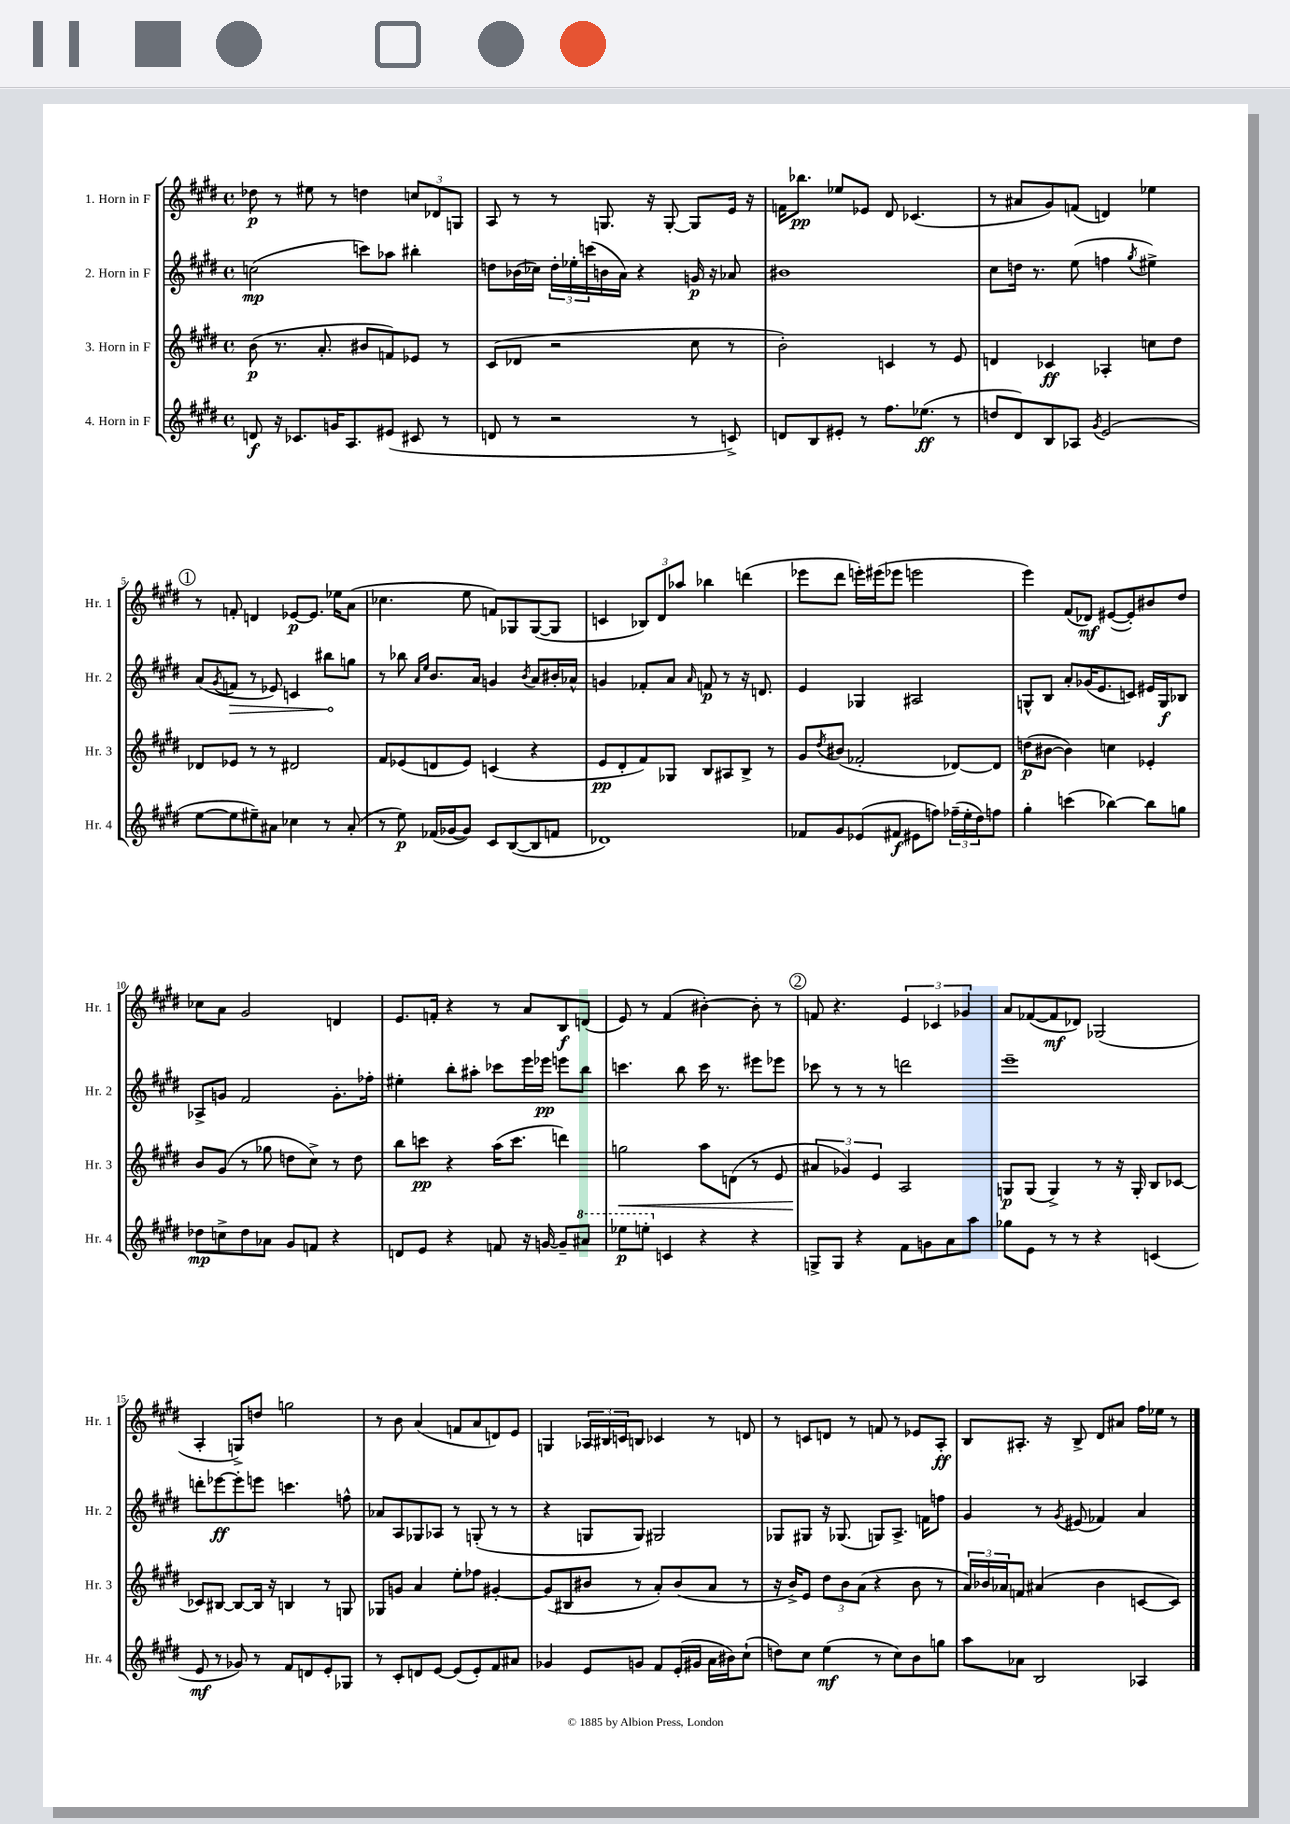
<<
\new StaffGroup <<
\new Staff = "s0" \with { instrumentName = "1. Horn in F" shortInstrumentName = "Hr. 1" } {
    \clef treble \key e \major \defaultTimeSignature \time 4/4
    des''8\p r8 eis''8 r8 d''4 \tuplet 3/2 { c''8 des'8 g8 } |
    a8 r8 r8 g8. r16 g8~-. g8 e'16 r16 |
    f'16 bes''8.\pp ees''8 ees'8 dis'8 ces'4.( |
    r8 ais'8 gis'8) f'8( d'4) ees''4 |
    \mark \markup { \circle "1" } r8 f'8-. d'4 ees'8~\p ees'8. ees''16 a'8( |
    ces''4. e''8 f'8) ges8 ges8~( ges8 |
    c'4 \tuplet 3/2 { bes8) dis'8 aes''8 } bes''4 d'''4( |
    ees'''8 dis'''8 e'''16-.) eis'''16( ees'''8 e'''2 |
    e'''4) fis'8( des'8\mf) eis'8~( eis'8-.) bis'8 dis''8 |
    ces''8 a'8 gis'2 d'4 |
    e'8. f'16-. r4 r8 a'8 b8\f d'8( |
    e'8) r8 fis'4( bis'4~-.) bis'8-. r8 |
    \mark \markup { \circle "2" } f'8 r4. \tuplet 3/2 { e'4 ces'4 ges'4 } |
    a'8 fes'8~( fes'8\mf des'8) ges2( |
    a4-. g8->) d''8 g''2 |
    r8 b'8 a'4( f'8 a'8 d'8) e'8 |
    g4 \tuplet 3/2 { aes16 bis16 c'16 } b8 ces'4 r8 d'8 |
    r8 c'8 d'8 r8 f'8 r8 ees'8 a8-.\ff |
    b8 ais8.-. r16 b8-> dis'8 ais'8 fis''16 ees''16 r8 \bar "|." |
}
\new Staff = "s1" \with { instrumentName = "2. Horn in F" shortInstrumentName = "Hr. 2" } {
    \clef treble \key e \major \defaultTimeSignature \time 4/4
    c''2\mp( c'''8) aes''8 bis''4-. |
    d''8 bes'16( ces''16) \tuplet 3/2 { d''16-. ees''16-. c'''16( } b'16 a'16) r4 g'16\p r16 aes'8 |
    bis'1 |
    cis''8 d''16 r8. e''8( f''4 \acciaccatura { gis''8 } eis''4->) |
    \mark \markup { \circle "1" } a'8( \acciaccatura { gis'8 } \once \override Hairpin.circled-tip = ##t f'8\> r8 ees'8) c'4 bis''8\! g''8 |
    r8 bes''8 \grace { a'16 e''16 } b'8. a'16 g'4 \acciaccatura { b'8 } a'8 bis'16-. aes'16-^ |
    g'4 fes'8-. a'8 \grace { a'16 } f'8\p r8 r16 d'8. |
    e'4 ges4 ais2 |
    g8-^ b8 a'8-. ges'16( e'8. c'8) eis'16 g16\f bes8 |
    aes8-> g'8 fis'2 g'8.-. fes''16-. |
    eis''4-. b''8-. ais''8-. ces'''8 e'''16 ees'''16\pp e'''8 b''8 |
    c'''4. b''8 c'''16 r8. eis'''8 ees'''8 |
    \mark \markup { \circle "2" } ces'''8 r8 r8 r8 d'''2 |
    e'''1-- |
    d'''8-. ees'''8~\ff ees'''8-. e'''8 c'''4. f''8-^ |
    aes'8 a8 ges8 aes8 r8 g8-.( r8 r8 |
    r4 g8 g8) gis2 |
    ges8 gis8 r16 ges8.( g8) a8.-> f'16 f''8 |
    gis'4 r8 \acciaccatura { gis'8 } eis'8( fes'4) a'4 \bar "|." |
}
\new Staff = "s2" \with { instrumentName = "3. Horn in F" shortInstrumentName = "Hr. 3" } {
    \clef treble \key e \major \defaultTimeSignature \time 4/4
    b'8\p( r8. a'8.-. bis'8 f'8) ees'8 r8 |
    cis'8( des'8 r2 cis''8 r8 |
    b'2-.) c'4 r8 e'8 |
    d'4 ces'4\ff aes4-. c''8 dis''8 |
    \mark \markup { \circle "1" } des'8 ees'8 r8 r8 dis'2 |
    fis'8 ees'8( d'8 ees'8) c'4( r4 |
    e'8\pp dis'8-. fis'8) ges8 b8 ais8 b8-> r8 |
    gis'8 \acciaccatura { dis''8 } bis'8( fes'2-. des'8~) des'8 |
    d''8\p( bis'8~ bis'4) c''4 ees'4-. |
    b'8 gis'8( r8 ges''8 d''8 cis''8->) r8 d''8 |
    b''8 c'''8\pp r4 a''16( c'''8. d'''4) |
    g''2\< a''8 d'8( r8 e'8 |
    \mark \markup { \circle "2" } \tuplet 3/2 { ais'4\! ges'4) e'4 } a2 |
    g8\p g8( g4->) r8 r16 g16-. b8 ces'8~ |
    ces'8 bis8~ bis8~ bis16 r16 b4 r8 g8 |
    ges8 g'8 a'4 e''8-. fes''8 gis'4~-. |
    gis'8( bis8 bis'8 r8 a'8-.) bis'8( a'8 r8 |
    r16 b'16->) e'8 \tuplet 3/2 { dis''8 b'8 a'8( } r4 b'8 r8 |
    \tuplet 3/2 { a'16) bes'16 aes'16 } f'8 ais'4( bes'4 c'8~ c'8) \bar "|." |
}
\new Staff = "s3" \with { instrumentName = "4. Horn in F" shortInstrumentName = "Hr. 4" } {
    \clef treble \key e \major \defaultTimeSignature \time 4/4
    d'8\f r16 ces'8. g'16 a8. eis'8( cis'8 r8 |
    d'8 r8 r2 r8 c'8->) |
    d'8 b8 eis'8-. r8 fis''8. ees''8.\ff( r8 |
    d''8 dis'8) b8 aes8 \acciaccatura { gis'8 } e'2( |
    \mark \markup { \circle "1" } e''8~ e''8 eis''8--) ais'8 ces''4 r8 ais'8-.( |
    r8 e''8\p) fes'16( ges'16~ ges'8) cis'8 b8~( b8 f'8 |
    des'1) |
    fes'8 gis'8 ees'8( fis'8\f eis'8 f''8) \tuplet 3/2 { fes''16--( e''16-. dis''16) } f''8 |
    gis''4-. c'''4( bes''4~) bes''8 g''8 |
    des''8\mp c''8-> des''8 aes'8 gis'8 f'8 r4 |
    d'8 e'8 r4 f'8 r16 g'16~ g'8-- \ottava #1 ais''8 |
    ees'''8\p e'''8-. \ottava #0 c'4 r4 r4 |
    \mark \markup { \circle "2" } g8-> g8 r4 fis'8 g'8 a'8 a''8 |
    ges''8 e'8 r8 r8 r4 c'4( |
    e'8\mf r8 ges'8) r8 fis'8 d'8 e'8-. ges8 |
    r8 cis'8-. d'8 e'8~ e'8( e'8-.) fis'8 ais'8 |
    ges'4 e'8 g'8 fis'8 e'16-.( gis'16 a'16 bis'16) cis''8-!( |
    d''8) cis''8 e''4\mf( r8 cis''8) b'8 g''8 |
    a''8 aes'8 b2 aes4 \bar "|." |
}
>>
>>
